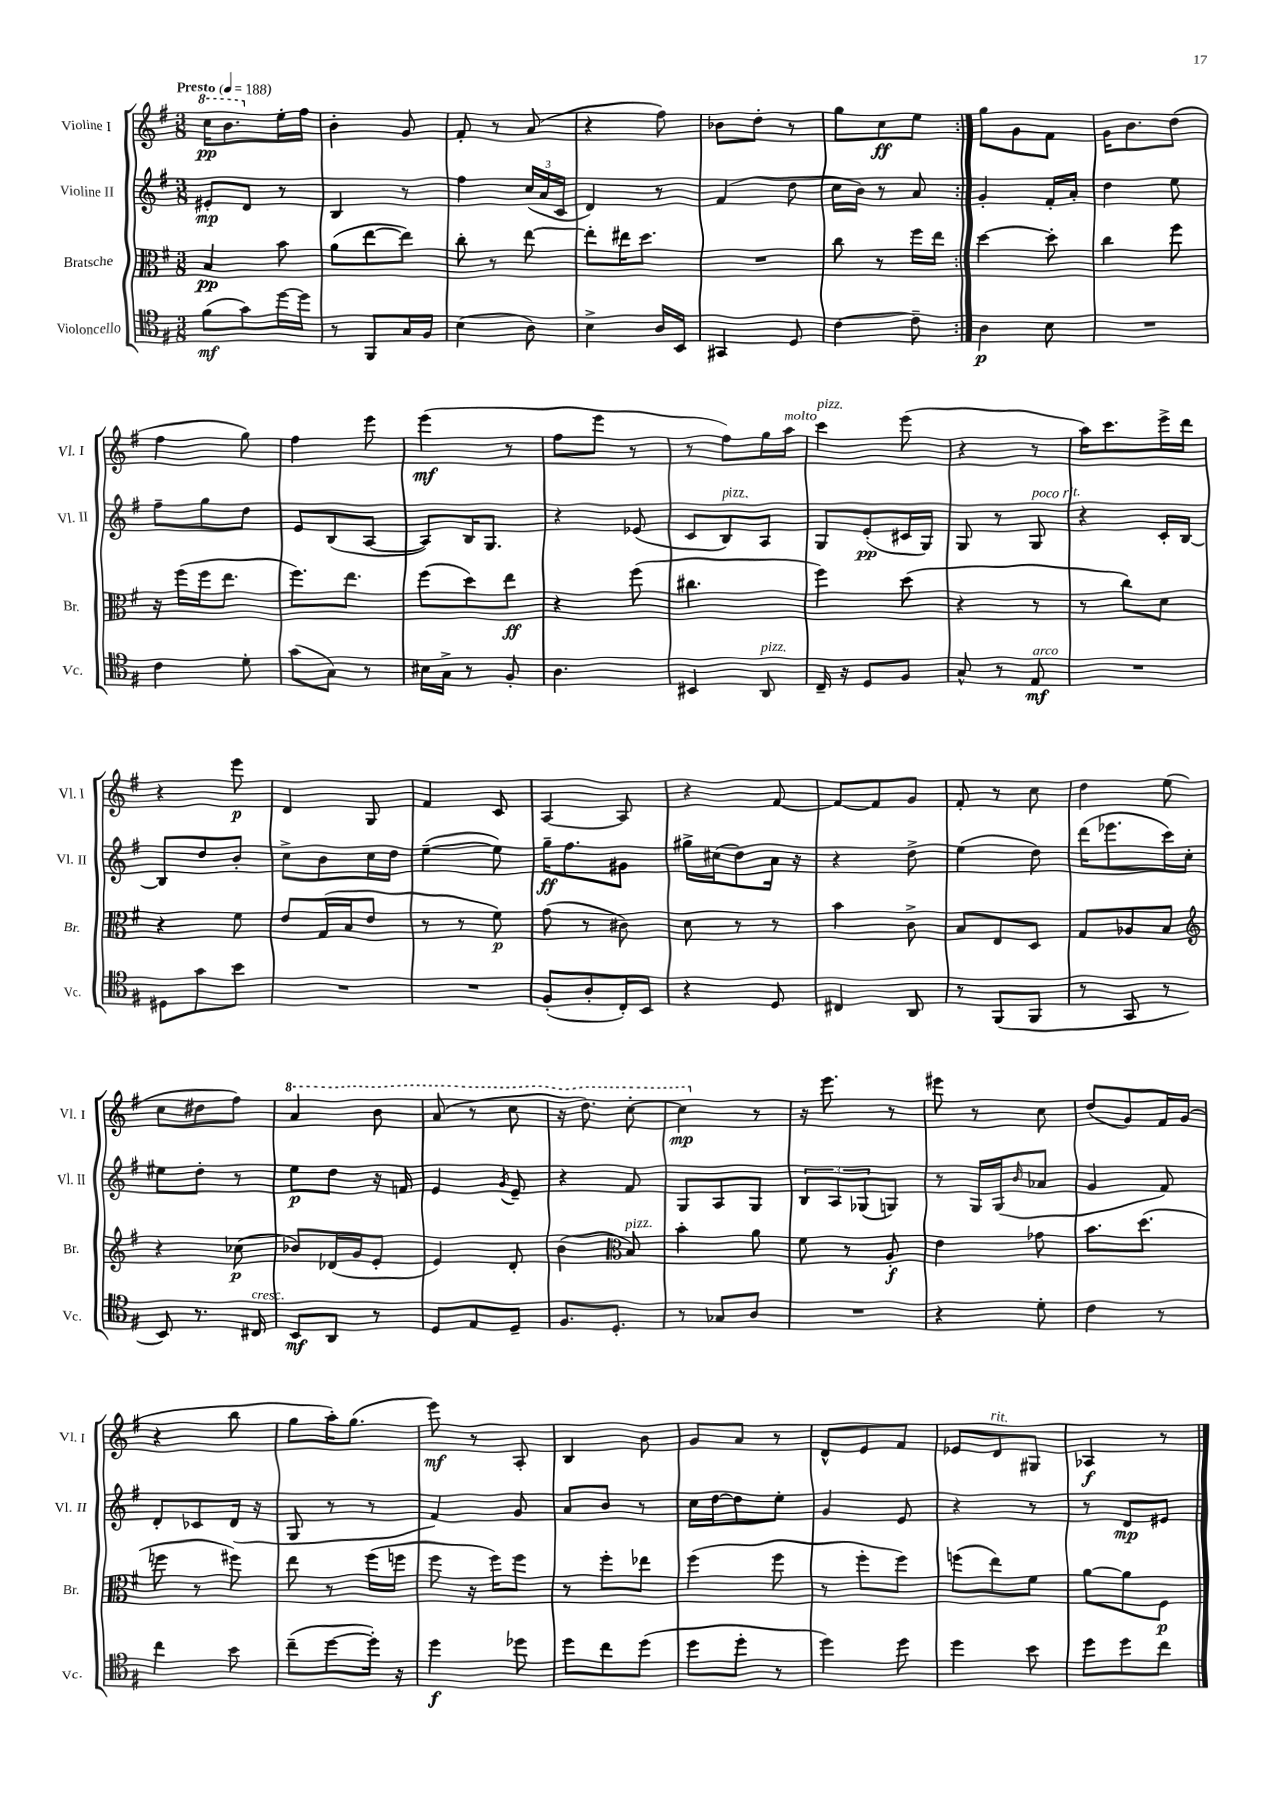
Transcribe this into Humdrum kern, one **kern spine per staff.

**kern	**kern	**kern	**kern
*staff4	*staff3	*staff2	*staff1
*clefC4	*clefC3	*clefG2	*clefG2
*k[f#]	*k[f#]	*k[f#]	*k[f#]
*M3/8	*M3/8	*M3/8	*M3/8
*MM188	*MM188	*MM188	*MM188
(8f#	4B	8e#'	16ccc
.	.	.	8.bb
8g)	.	8d	.
[16dd	8b	8r	16ee'
16dd]	.	.	16ff#
=	=	=	=
8r	(8a	4B	4b'
8FF#	[8ee	.	.
16G	8ee])	8r	8g
16F#	.	.	.
=	=	=	=
(4B	8cc'	4ff#	8f#'
.	8r	.	8r
8A)	[8ee	(24cc	(8a
.	.	24a	.
.	.	24c	.
=	=	=	=
4B^	8ee']	4d)	4r
.	16ee#	.	.
.	8.dd	.	.
16A	.	8r	8ff#)
16BB	.	.	.
=	=	=	=
4GG#	4.r	(4f#	8b-
.	.	.	8dd'
8D	.	8dd	8r
=	=	=	=
[4c	8cc	16cc	8gg
.	.	16b)	.
.	8r	8r	8cc
8c~]	16ff#	8a	8ee
.	16ee	.	.
=:|!	=:|!	=:|!	=:|!
4A	[4dd	4g'	8gg
.	.	.	8g
8B	8dd']	16f#'	8f#
.	.	16a'	.
=	=	=	=
4.r	4cc	4dd	16g
.	.	.	8.b
.	8ff#	8ee	(8dd
=	=	=	=
4c	16r	8ff#~	4ff#
.	(16ff#	.	.
.	16ff#	8gg	.
.	8.ee	.	.
8d'	.	8dd	8gg)
=	=	=	=
(8g	8.ff#)	8e	4ff#
8G)	.	(8B	.
.	8.ee	.	.
8r	.	[8A	8eee
=	=	=	=
16B#	(8ff#	8A])	(4eee
16G^	.	.	.
8r	8dd)	16B	.
.	.	8.G	.
8F#'	8ee	.	8r
=	=	=	=
4.A	4r	4r	8ff#
.	.	.	8eee
.	(8ff#	(8e-	8r
=	=	=	=
4BB#	4.cc#	8c	8r
.	.	8B)	8ff#)
8AA	.	8A	16gg
.	.	.	16aa
=	=	=	=
16C~	4ff#)	8G	4ccc
16r	.	.	.
8D	.	(8e'	.
8F#	(8dd	16c#	(8eee
.	.	16G)	.
=	=	=	=
8G^^	4r	8G	4r
8r	.	8r	.
8E	8r	8G	8r
=	=	=	=
4.r	8r	4r	16aa)
.	.	.	8.ccc
.	8cc)	.	.
.	8d	16c'	16eee^
.	.	[16B	16ddd
=	=	=	=
8D#	4r	8B]	4r
8g	.	8dd	.
8b	8f#	8b'	8eee
=	=	=	=
4.r	8e	8cc^	4d
.	(16G	8b	.
.	16B	.	.
.	8e	16cc	8G
.	.	16dd	.
=	=	=	=
4.r	8r	([4ee~	4f#
.	8r	.	.
.	8f#)	8ee])	8c
=	=	=	=
(8F#'	(8g	16gg~	[4A
.	.	8.ff#	.
8A'	8r	.	.
16C')	8c#)	8g#	8A]
16BB	.	.	.
=	=	=	=
4r	8d	16gg#^	4r
.	.	(16cc#	.
.	8r	8dd)	.
8D	8r	16a	[8f#
.	.	16r	.
=	=	=	=
4C#	4b	4r	8f#_
.	.	.	8f#]
8AA	8c^	8dd^	8g
=	=	=	=
8r	8B	(4ee	8f#'
(8FF#	8E	.	8r
8FF#	8D	8dd)	8cc
=	=	=	=
8r	8G	(16ddd	4dd
.	.	8.eee-	.
8GG	8A-	.	.
8r	8B	16ccc)	(8ee
.	.	16cc'	.
=	=	=	=
*	*clefG2	*	*
8BB)	4r	8ee#	8cc
8.r	.	8dd'	8dd#
.	(8cc-	8r	8ff#)
16C#	.	.	.
=	=	=	=
8BB	8b-)	8ee	4aa
8AA	(16d-	8dd	.
.	16g	.	.
8r	8e'	16r	8bb
.	.	16f	.
=	=	=	=
8D	4e)	4e	(8aa
8E	.	.	8r
.	.	8qg	.
8D~	8d'	8e~	8ccc
=	=	=	=
8.F#	(4b	4r	16r
.	.	.	8.ddd)
8.D'	.	.	.
*	*clefC3	*	*
.	8B)	8f#	[8ccc'
=	=	=	=
8r	4b'	8G	4ccc]
8G-	.	8A	.
8A	8a	8G	8r
=	=	=	=
4.r	8f#	12B	16r
.	.	.	8.eee
.	.	12A	.
.	8r	.	.
.	.	(12G-	.
.	8A'	8G)	8r
=	=	=	=
4r	4e	8r	8eee#
.	.	16G	8r
.	.	(16G	.
.	.	16qqb	.
8d'	8g-	8a-	8cc
=	=	=	=
4c	8.b	4g	(8dd
.	.	.	8g)
.	(8.dd	.	.
8r	.	8f#)	16f#
.	.	.	(16g
=	=	=	=
4cc	8ff	8d'	4r
.	8r	8c-	.
8b	8ff#)	(16d	8bb
.	.	16r	.
=	=	=	=
(8cc~	8ee	8G	8gg
[8dd	8r	8r	16aa')
.	.	.	(8.gg
16dd'])	(16ff#	8r	.
16r	16ff	.	.
=	=	=	=
4dd	8ff#	4f#)	8eee)
.	16r	.	8r
.	16ff#)	.	.
8dd-	8ff#	8g	8A'
=	=	=	=
8dd	8r	8a	4B
8cc	8ff#'	8b	.
(8dd	8ee-	8r	8b
=	=	=	=
8dd	(4ff#	16cc	8g
.	.	[16dd	.
8dd'	.	8dd]	8a
8r	8ff#	8ee'	8r
=	=	=	=
4dd)	8r	4g	8d^^
.	8ff#'	.	8e
8dd	8ff#)	8e	8f#
=	=	=	=
4dd	(8ff	4r	8e-
.	8ee)	.	8d
8b	8f#	8r	8G#
=	=	=	=
8dd	[8a	8r	4A-
8dd	8a]	8d	.
8cc	8F#	8e#	8r
==	==	==	==
*-	*-	*-	*-
